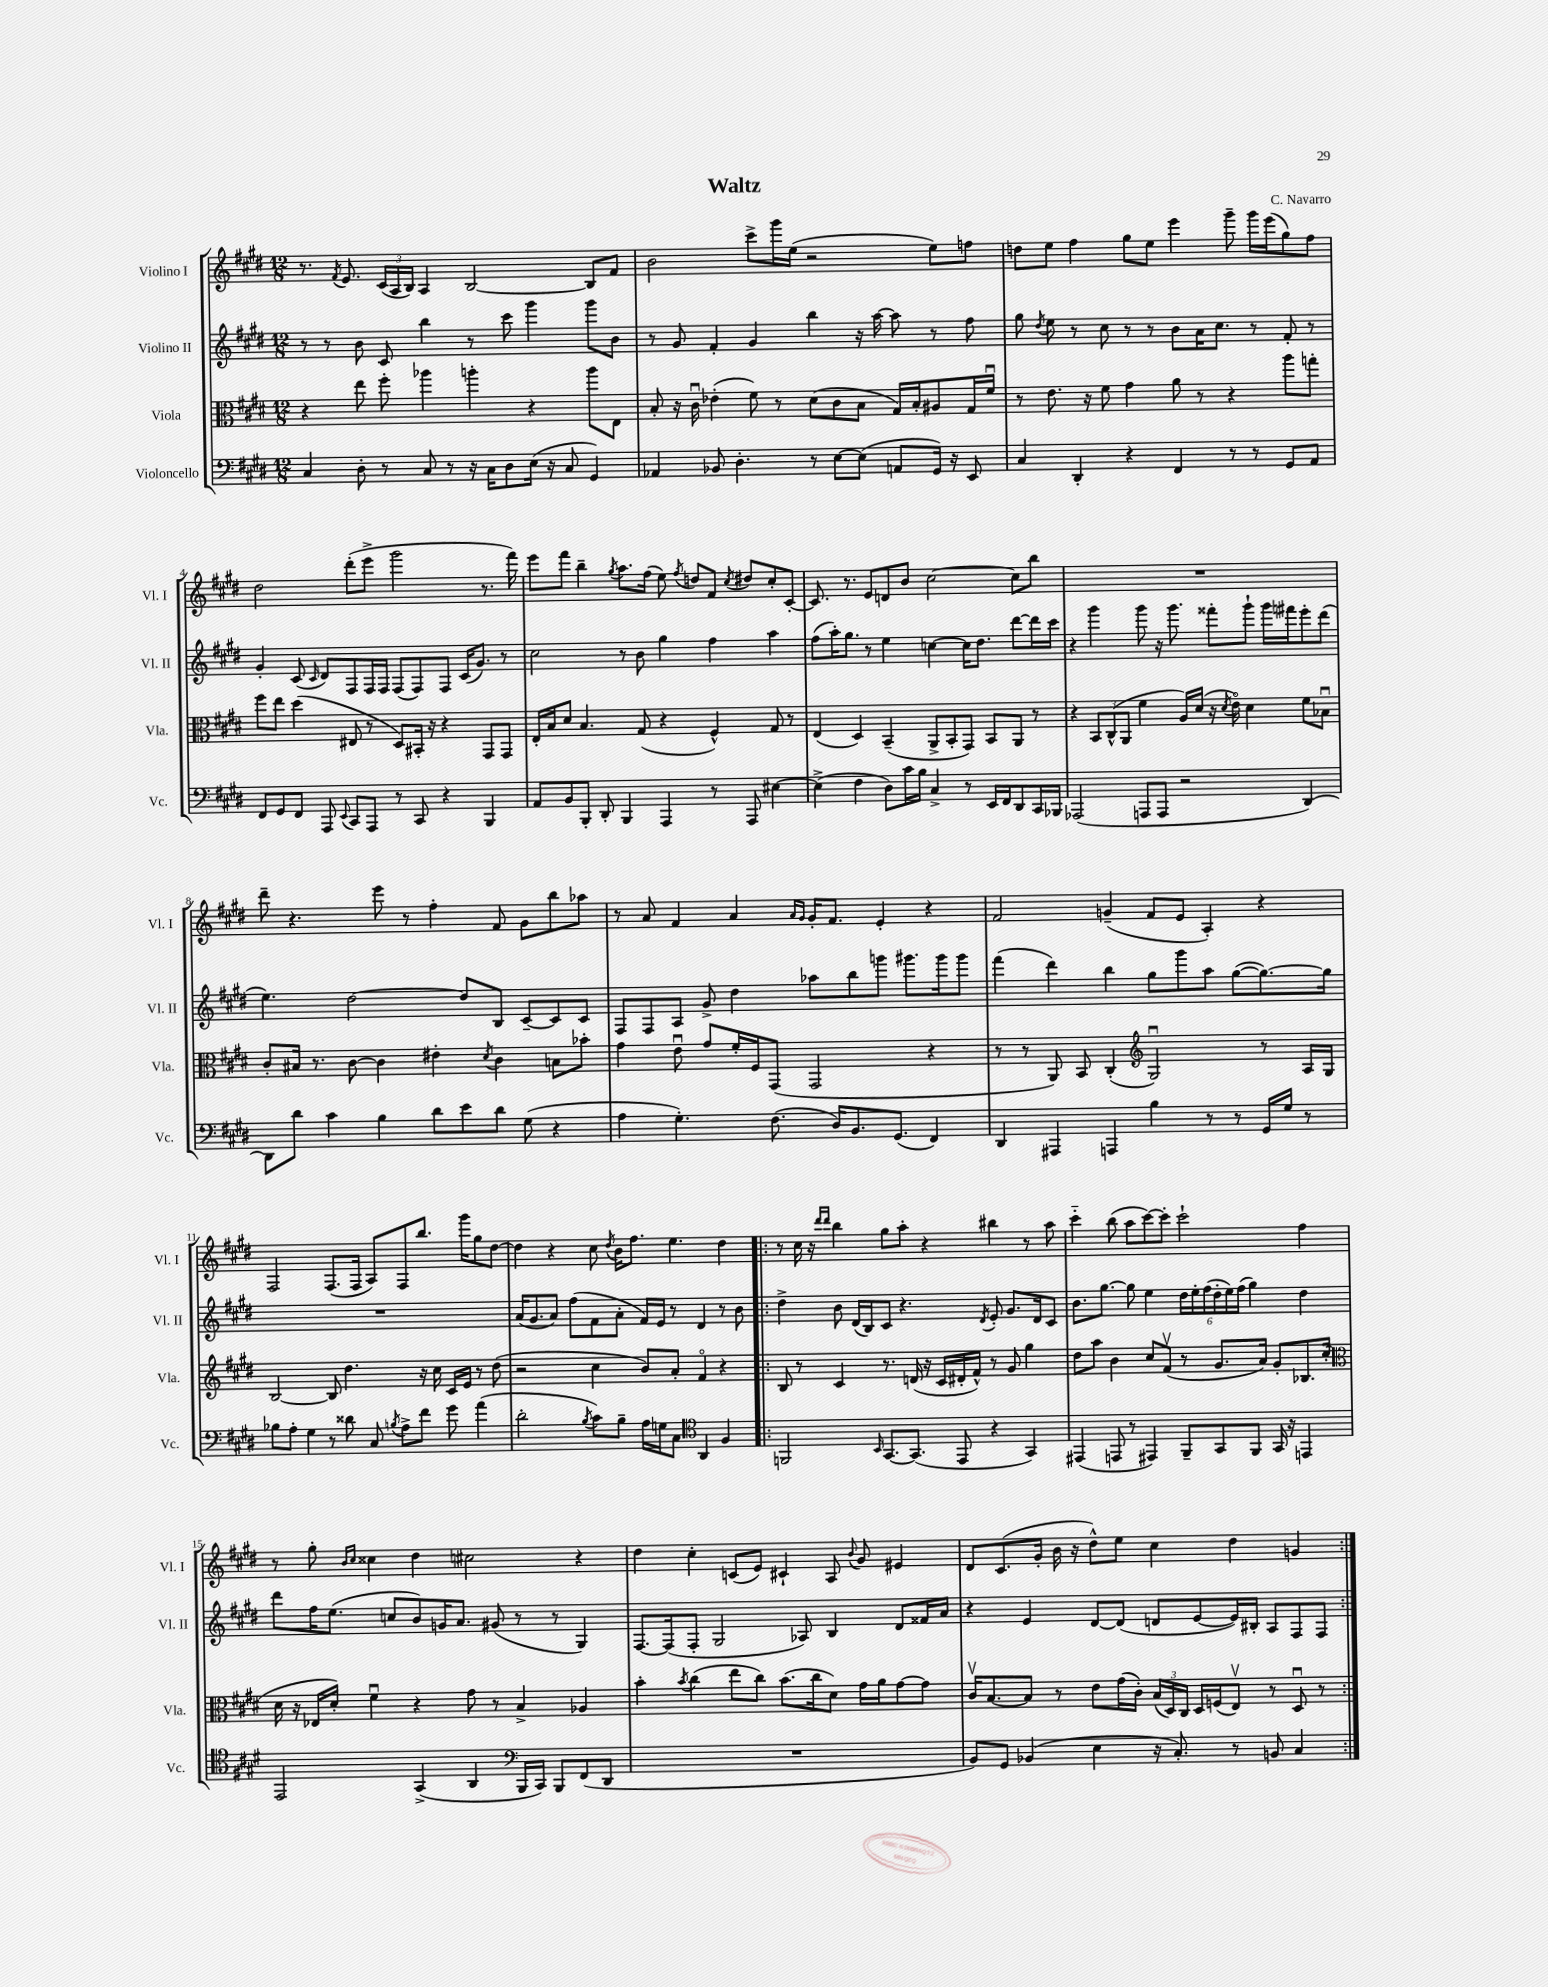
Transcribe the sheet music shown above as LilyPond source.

\header { title = "Waltz" composer = "C. Navarro" }
<<
\new StaffGroup <<
\new Staff = "s0" \with { instrumentName = "Violino I" shortInstrumentName = "Vl. I" } {
    \clef treble \key e \major \numericTimeSignature \time 12/8
    \autoBeamOff r8. \acciaccatura { fis'8 } e'8. \tuplet 3/2 { cis'16[( a16 b16]) } a4 b2~ b8[ fis'8] |
    b'2 cis'''8[-> gis'''16 e''16]( r2 e''8[) f''8] |
    d''8[ e''8] fis''4 gis''8[ e''8] e'''4 gis'''8-- gis'''16[ e'''16( gis''8) fis''8] |
    dis''2 dis'''8[-.( e'''8]-> gis'''2 r8. fis'''16) |
    e'''8[ fis'''8] b''4-- \acciaccatura { gis''8 } a''8.[ fis''16]( e''8) \acciaccatura { fis''8 } d''8[ fis'8] \acciaccatura { cis''8 } dis''8[ cis''8-. cis'8]~-. |
    cis'8. r8. e'8[ d'8 b'8] cis''2~ cis''8[ b''8] |
    R1. |
    dis'''8-- r4. e'''8 r8 fis''4-. fis'8 gis'8[ b''8 aes''8] |
    r8 a'8 fis'4 a'4 \grace { a'16[ gis'16] } gis'16[-. fis'8.] e'4-. r4 |
    fis'2 g'4--( fis'8[ e'8] a4-.) r4 |
    fis2 fis8.[( fis16] a8[) fis8 b''8.] gis'''16[ gis''8 dis''8]~ |
    dis''4 r4 cis''8 \acciaccatura { dis''8 } b'16[ fis''8.] e''4. dis''4 |
    \repeat volta 2 { r8 cis''16 r16 \grace { dis'''16[ dis'''16] } b''4 gis''8[ a''8]-. r4 bis''4 r8 a''8 |
    cis'''4-_ b''8( a''8[ cis'''8~) cis'''8]-. cis'''2-! fis''4 |
    r8 gis''8-. \grace { b'16[ cis''16] } cisis''4 dis''4 cis''2 r4 |
    dis''4 cis''4-. c'8[( e'8]) cis'4-! a8 \appoggiatura { b'8 } gis'8 eis'4 |
    dis'8[ cis'8.( gis'16]-. b'16 r16 dis''8[-^) e''8] cis''4 dis''4 g'4 | }
}
\new Staff = "s1" \with { instrumentName = "Violino II" shortInstrumentName = "Vl. II" } {
    \clef treble \key e \major \numericTimeSignature \time 12/8
    \autoBeamOff r8 r8 b'8 cis'8 b''4 r8 cis'''8 gis'''4 gis'''8[ b'8] |
    r8 gis'8 fis'4-. gis'4 b''4 r16 a''16~ a''8 r8 fis''8 |
    gis''8 \acciaccatura { dis''8 } e''8 r8 cis''8 r8 r8 b'8[ a'16 cis''8.] r8 fis'8-. r8 |
    gis'4-. cis'8( \grace { cis'16 } dis'8[) fis8 fis16 fis16] fis8[( fis8) fis8] cis'16[( gis'8.]) r8 |
    cis''2 r8 b'8 gis''4 fis''4 a''4 |
    fis''8[( a''16-.) gis''8.] r8 e''4 c''4~ c''16[ dis''8.] dis'''8[~ dis'''16 cis'''16] |
    r4 gis'''4 gis'''8 r16 gis'''8. fisis'''8[-. gis'''8]-! gis'''16[ fis'''16 e'''8-. dis'''8]( |
    e''4.) dis''2~ dis''8[ b8] cis'8[~-- cis'8 cis'8] |
    fis8[ fis8 a8] gis'8-> dis''4 aes''8[ b''8 g'''8] gis'''8.[ gis'''16 gis'''8] |
    fis'''4( dis'''4) b''4 gis''8[ gis'''8 a''8] gis''8[~( gis''8.~) gis''16] |
    R1. |
    a'16[( gis'8. a'8]) fis''8[( fis'8 a'8]-. fis'16[) e'16] r8 dis'4 r8 b'8 |
    \repeat volta 2 { dis''4-> b'8 dis'16[( b16) cis'8] r4. \acciaccatura { dis'8 } e'8-. gis'8.[ dis'16 cis'8] |
    b'8.[ gis''8.]~ gis''8 e''4 \tuplet 6/4 { dis''16[ e''16-. fis''16( dis''16-. e''16) fis''16]( } gis''4) dis''4 |
    dis'''8[ fis''16 e''8.]( c''8[ b'8) g'16 a'8.] gis'8( r8 r8 gis4) |
    fis8.[~ fis16( fis8]-. gis2 aes8) b4 dis'8[ fisis'16 a'16] |
    r4 e'4 dis'8[~ dis'8]( d'8[ e'8~ e'16) bis16]-. a8[ fis8 fis8] | }
}
\new Staff = "s2" \with { instrumentName = "Viola" shortInstrumentName = "Vla." } {
    \clef alto \key e \major \numericTimeSignature \time 12/8
    \autoBeamOff r4 e''8 fis''8-. aes''4 a''4-. r4 a''8[ e8] |
    b8-. r16 cis'16\downbow ees'4-.( fis'8) r8 dis'8[( cis'8 b8] gis16[) b16-. ais8 gis16 fis'16]\downbow |
    r8 e'8. r16 fis'8 gis'4 a'8 r8 r4 a''8[ g''8]-. |
    fis''8[ e''8] dis''4( eis8 r8 dis8[) bis,16]-. r16 r4 gis,8[ gis,8] |
    e16[-. b16 dis'8] b4. gis8( r4 fis4-^) gis8 r8 |
    e4( dis4) b,4--( a,8[-> b,8-. gis,8]) b,8[ a,8] r8 |
    r4 \tuplet 3/2 { b,8[ cis8-^( a,8] } fis'4 a16[) dis'16]( r16 \acciaccatura { dis'8 } e'16\flageolet) dis'4 fis'8[ bes8]\downbow |
    cis'8[-. bis16] r8. cis'8~ cis'4 eis'4-. \acciaccatura { dis'8 } cis'4 b8[ bes'8]-. |
    gis'4 e'8\downbow gis'8[ fis'16-. fis16 gis,8]( gis,2 r4 |
    r8 r8 a,8) b,8 cis4-.( \clef treble gis2\downbow) r8 a16[ gis16] |
    b2~ b8 dis''4. r16 cis''16 cis'16[ e'16] r8 dis''8( |
    r2 cis''4 b'8[) a'8]-. fis'4\flageolet r4 |
    \repeat volta 2 { b8 r8 cis'4 r8. d'16( r16 cis'16[ dis'16-. fis'16]-^) r8 gis'8 gis''4 |
    dis''8[ a''8] b'4 cis''8[ fis'8]\upbow( r8 gis'8.[ a'16]) gis'8[-. bes8. cis''16]-.( |
    \clef alto dis'16 r16 ees16[ dis'16]-.) fis'4\downbow r4 gis'8 r8 b4-> aes4 |
    b'4-. \acciaccatura { b'8 } cis''4( e''8[ cis''8]) b'8.[( cis''16 dis'8]) gis'16[ a'16 gis'8~ gis'8] |
    cis'16[\upbow b8.~ b8] r8 e'8[ gis'16( cis'16]-.) \tuplet 3/2 { b16[( dis16) cis16] } dis16[ f16( e8]\upbow) r8 dis8\downbow r8 | }
}
\new Staff = "s3" \with { instrumentName = "Violoncello" shortInstrumentName = "Vc." } {
    \clef bass \key e \major \numericTimeSignature \time 12/8
    \autoBeamOff cis4 dis8-. r8 cis8 r8 r16 cis16[ dis8 e16]( r16 cis8 gis,4) |
    aes,4 bes,8 dis4.-. r8 e8[~ e8]( a,8[ gis,16]) r16 e,8 |
    cis4 dis,4-. r4 fis,4 r8 r8 gis,8[ a,8] |
    fis,8[ gis,8 fis,8] a,,8 \appoggiatura { e,8 } cis,8[ a,,8] r8 cis,8 r4 b,,4 |
    a,8[ b,8 b,,8]-. dis,8-. b,,4 a,,4 r8 a,,8 eis4~ |
    eis4->( fis4 dis8[) cis'16 b16] cis4-> r8 e,16[ fis,16 dis,8 cis,16 bes,,16] |
    aes,,2( a,,8[ a,,8] r2 dis,4~) |
    dis,8[ dis'8] cis'4 b4 dis'8[ e'8 dis'8] gis8( r4 |
    a4 gis4.-.) fis8.( dis16[) b,8. gis,8.]( fis,4) |
    dis,4 ais,,4 a,,4 b4 r8 r8 gis,16[ gis16] r8 |
    bes8[ a8]-. gis4 r8 disis'8 cis8 \acciaccatura { b8 } a8[-> fis'8] gis'8 a'4( |
    dis'2-. \acciaccatura { b8 } cis'8[) b8]-- a16[ g16 cis8] \clef tenor a,4 fis4 |
    \repeat volta 2 { f,2 \grace { b,16 } gis,8.[~ gis,8.]( e,8 r4 gis,4) |
    eis,4( e,8 r8 eis,4) fis,8[-- gis,8 fis,8] gis,16 r16 e,4 |
    e,2 gis,4->( a,4 \clef bass b,,16[ cis,16]) b,,8[ fis,8( dis,8] |
    R1. |
    b,8[) gis,8] bes,4( e4 r16 cis8.-.) r8 b,8 cis4 | }
}
>>
>>
